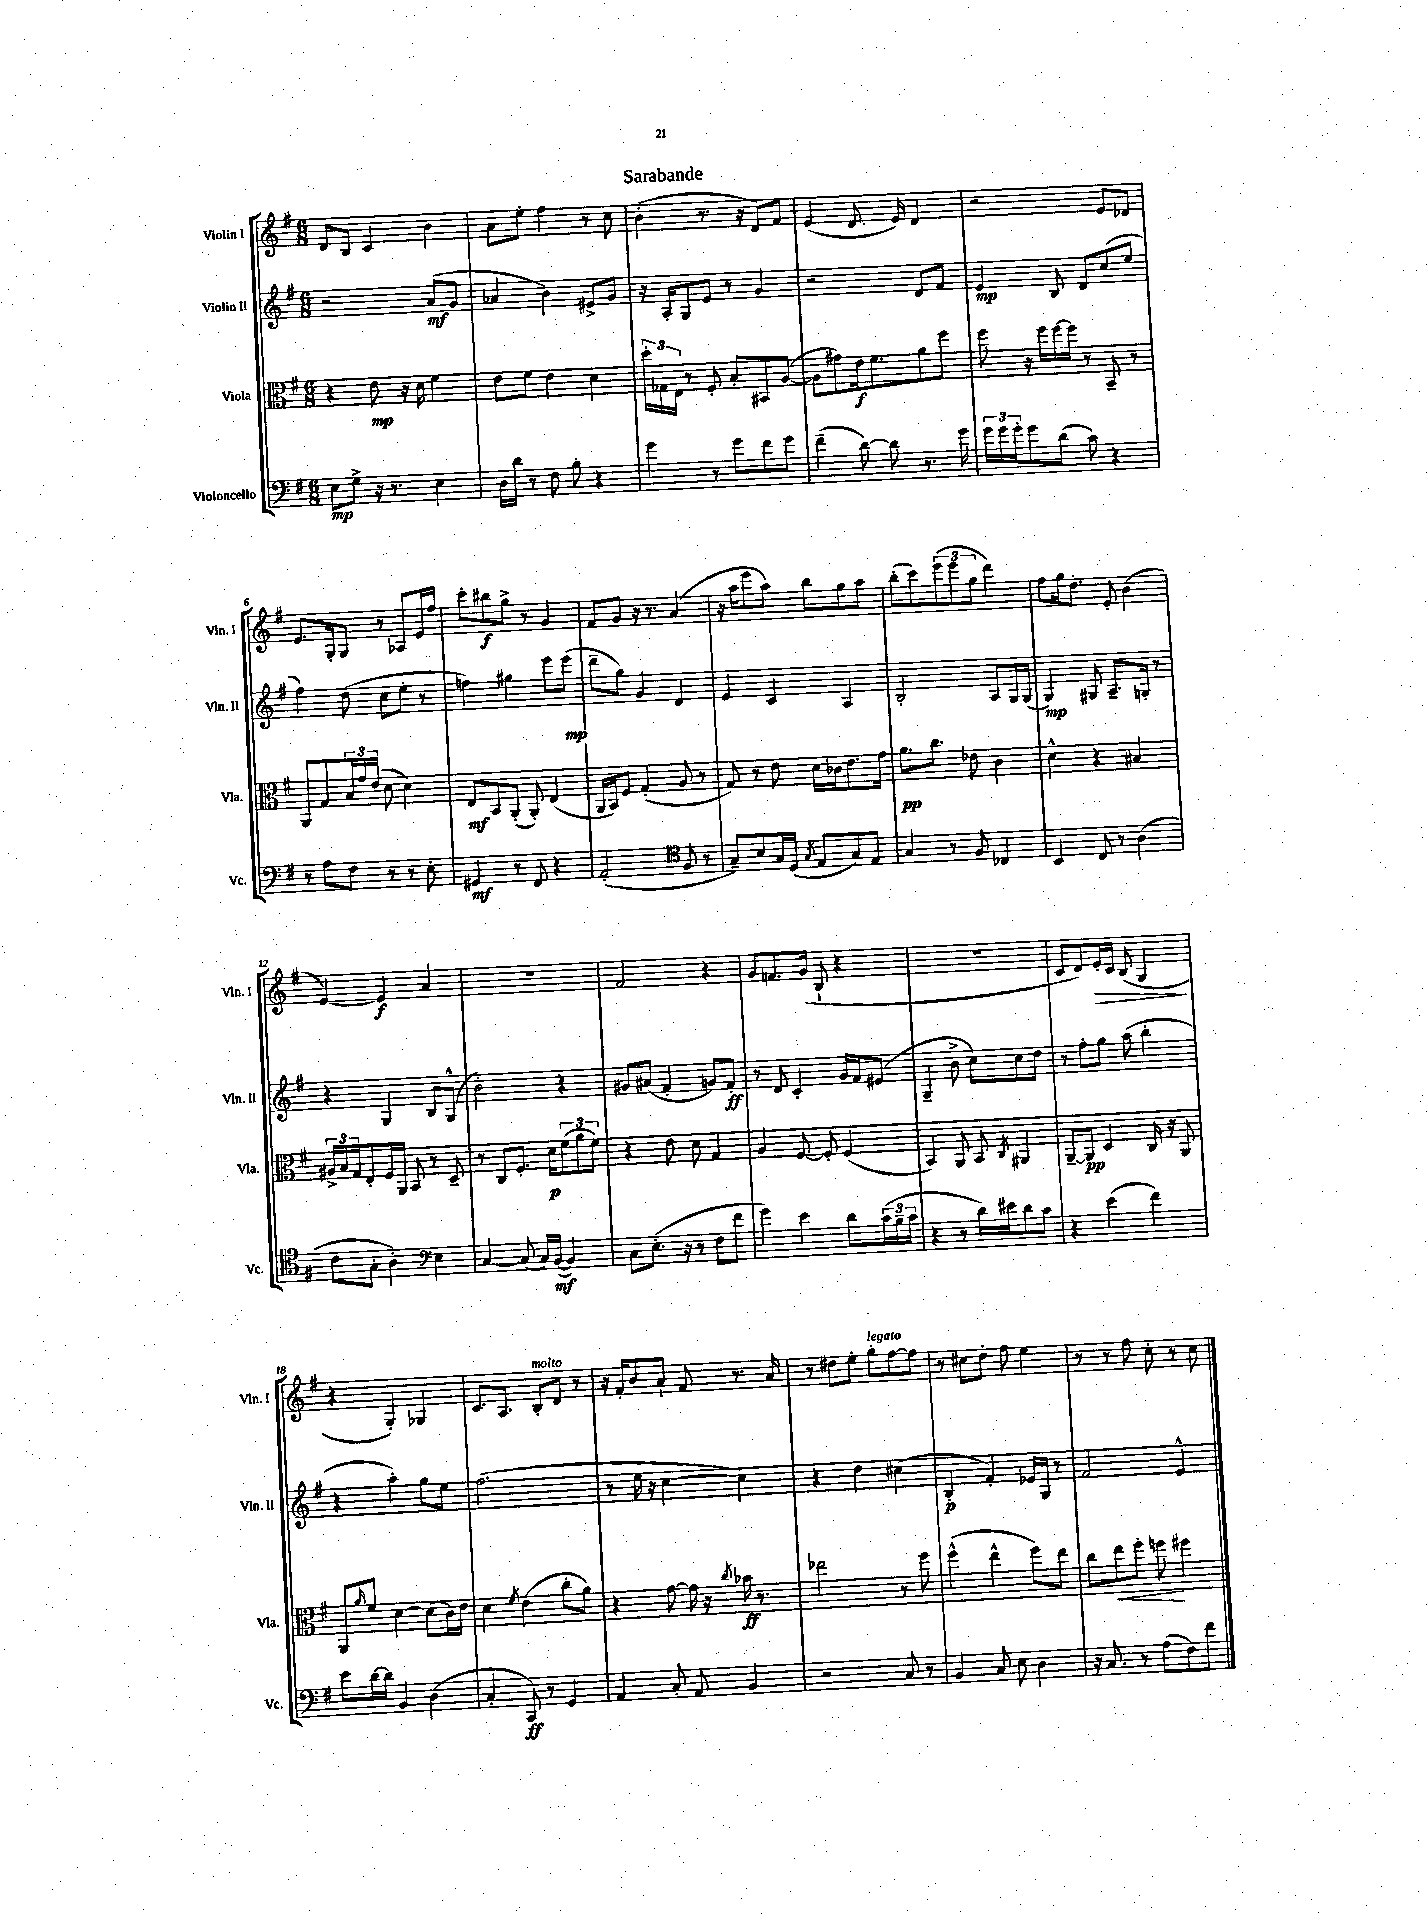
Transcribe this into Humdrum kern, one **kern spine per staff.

**kern	**kern	**kern	**kern
*staff4	*staff3	*staff2	*staff1
*clefF4	*clefC3	*clefG2	*clefG2
*k[f#]	*k[f#]	*k[f#]	*k[f#]
*M6/8	*M6/8	*M6/8	*M6/8
8E	4r	2r	8d
8G^	.	.	8B
16r	8e	.	4c
8.r	.	.	.
.	16r	.	.
.	16d	.	.
4E	4f#	(8a	4b
.	.	8g	.
=	=	=	=
16D	8e	4a-	8a
16d	.	.	.
8r	8f#	.	8ee'
8F#	4e	4b)	4ff#
8B'	.	.	.
4r	4d	8e#^	8r
.	.	8g	8cc
=	=	=	=
4g	24dd'	16r	(4b'
.	24G-	.	.
.	.	16A'	.
.	24E	.	.
.	8r	8G	.
8r	8F#'	8e	8.r
8g	8B'	8r	.
.	.	.	16r
8f#	8BB#	4g	8d)
8g	([8A	.	8f#
=	=	=	=
(4f#~	8A]	2r	(4e
.	8g#)	.	.
[8d)	16e	.	8.d
.	8.f#	.	.
8d]	.	.	.
.	.	.	16e)
8.r	8a	8d	4d
.	8ff#	8f#	.
16g	.	.	.
=	=	=	=
24g	8ff#	4e	2r
24g	.	.	.
24g'	.	.	.
8g	16r	.	.
.	16ff#	.	.
(8d	[16ff#	8B	.
.	16ff#]	.	.
8c)	8r	8d	.
4r	8BB~	(8cc	8e
.	8r	8ee	8d-
=	=	=	=
8r	8AA	4ff#)	8.e
8A	8G	.	.
.	.	.	16G'
8F#	24B	(8dd	8G
.	24g	.	.
.	(24e	.	.
8r	8d	8cc	8r
8r	4d)	8ee'	8A-
8E'	.	8r	16e
.	.	.	16ff#
=	=	=	=
4GG#	8E	4ff)	8ccc'
.	8BB	.	8bb#
8r	(8AA'	4gg#	8gg^
8FF#	8AA')	.	8r
4r	(4E	8eee	4g
.	.	(8eee	.
=	=	=	=
(2AA'	16AA	8ddd~	8f#
.	16BB)	.	.
.	8F#	8gg)	8g
.	(4G'	4g	16r
.	.	.	8.r
*clefC4	*	*	*
8F#	8A	4d	(4a
8r	8r	.	.
=	=	=	=
8G~)	8G)	4e	16r
.	.	.	16aa
8B	8r	.	8eee
16G	8e	4c	8aa)
(16D	.	.	.
8qG	.	.	.
8E	16d	.	8bb
.	16c-	.	.
8G)	8.e	4A	8gg
8E	.	.	8aa
.	16g	.	.
=	=	=	=
4G	8.a	2B'	(8bb'
.	.	.	8ccc)
.	8.cc	.	.
8r	.	.	(12eee
.	.	.	12eee
8F#	8e-	.	.
.	.	.	12gg
4C-	4c	8A	4ddd)
.	.	16G	.
.	.	(16G	.
=	=	=	=
4BB	4d^^	4G)	8ff#
.	.	.	16gg
.	.	.	8.dd'
8C	4r	8G#	.
8r	.	8.A~	8e'
(4A	4B#	.	(4b
.	.	16G'	.
.	.	8r	.
=	=	=	=
8c	24A#^	4r	[4e)
.	24B	.	.
.	24G	.	.
8G'	8E'	.	.
4A')	16F#	4G	4e]
.	16AA	.	.
.	8BB	.	.
*clefF4	*	*	*
4E	8r	8B	4a
.	8D~	(8G^^	.
=	=	=	=
[4C	8r	2b')	2.r
.	8C	.	.
(8C]	8.F#'	.	.
16C)	.	.	.
([16BB	16d	.	.
4BB])	(12f#	4r	.
.	12a	.	.
.	12f#)	.	.
=	=	=	=
8C	4r	8g#	2f#
(8.E'	.	(8a#	.
.	8e	4f#'	.
16r	.	.	.
8r	8d	.	.
8F#	4G	8g)	4r
8f#	.	8f#'	.
=	=	=	=
4g)	4A	8r	8g
.	.	8d	8.f
4e	[8F#	4c'	.
.	.	.	(16g
.	8F#']	.	8B`
8d	(4F#	16g	4r
.	.	16f#	.
(24c	.	(8e#	.
24B~	.	.	.
24c	.	.	.
=	=	=	=
4r	4BB)	4G~	2.r
8r	8AA	8b^	.
16d)	8BB	8cc)	.
16e#	.	.	.
.	8qC	.	.
8d	4AA#	8cc	.
8c	.	8dd	.
=	=	=	=
4r	[8AA~	8r	8c
.	8AA]	8ff#'	8d)
(4e	4D	8gg	16e'
.	.	.	16c
.	.	(8aa	(8B
4f#)	16C	4bb'	4G
.	16r	.	.
.	8AA	.	.
=	=	=	=
8e	8AA	4r	4r
.	16qqa	.	.
[16d	8f#	.	.
16d]	.	.	.
4BB	[4d	4aa')	4G')
(4D	(8d]	8gg	4G-
.	16c)	8ee	.
.	16e	.	.
=	=	=	=
4C'	4d	(2.ff#	8.c
.	.	.	8.A
.	8qf#	.	.
8CC)	(4e	.	.
8r	.	.	8B'
4GG	8cc'	.	8d
.	8a)	.	8r
=	=	=	=
4AA	4r	8r	16r
.	.	.	16f#'
.	.	16ee	8b
.	.	16r	.
8C'	[8g	[4cc	8a`
8AA	16g]	.	8f#
.	16r	.	.
.	8qcc	.	.
4BB	16b-	4cc])	8.r
.	8.r	.	.
.	.	.	16a
=	=	=	=
2r	2ee-	4r	8r
.	.	.	8dd#
.	.	4dd	8ee'
.	.	.	8gg'
8C	8r	(4cc#	[8ff#
8r	8ff#	.	8ff#]
=	=	=	=
4BB	(4ff#^^	4B'	8r
.	.	.	8cc#
8C	4ee^^	4f#')	8dd'
8E	.	.	8ff#
4D	8ff#)	16e-	4ee
.	.	16G	.
.	8ee	8r	.
=	=	=	=
16r	8cc	2f#	8r
8.C	.	.	.
.	8ee	.	8r
8r	8ff#'	.	8ff#
(8A	8ff	.	8cc'
8F#)	4ff#	4e^^	8r
8f#	.	.	8cc
==	==	==	==
*-	*-	*-	*-
